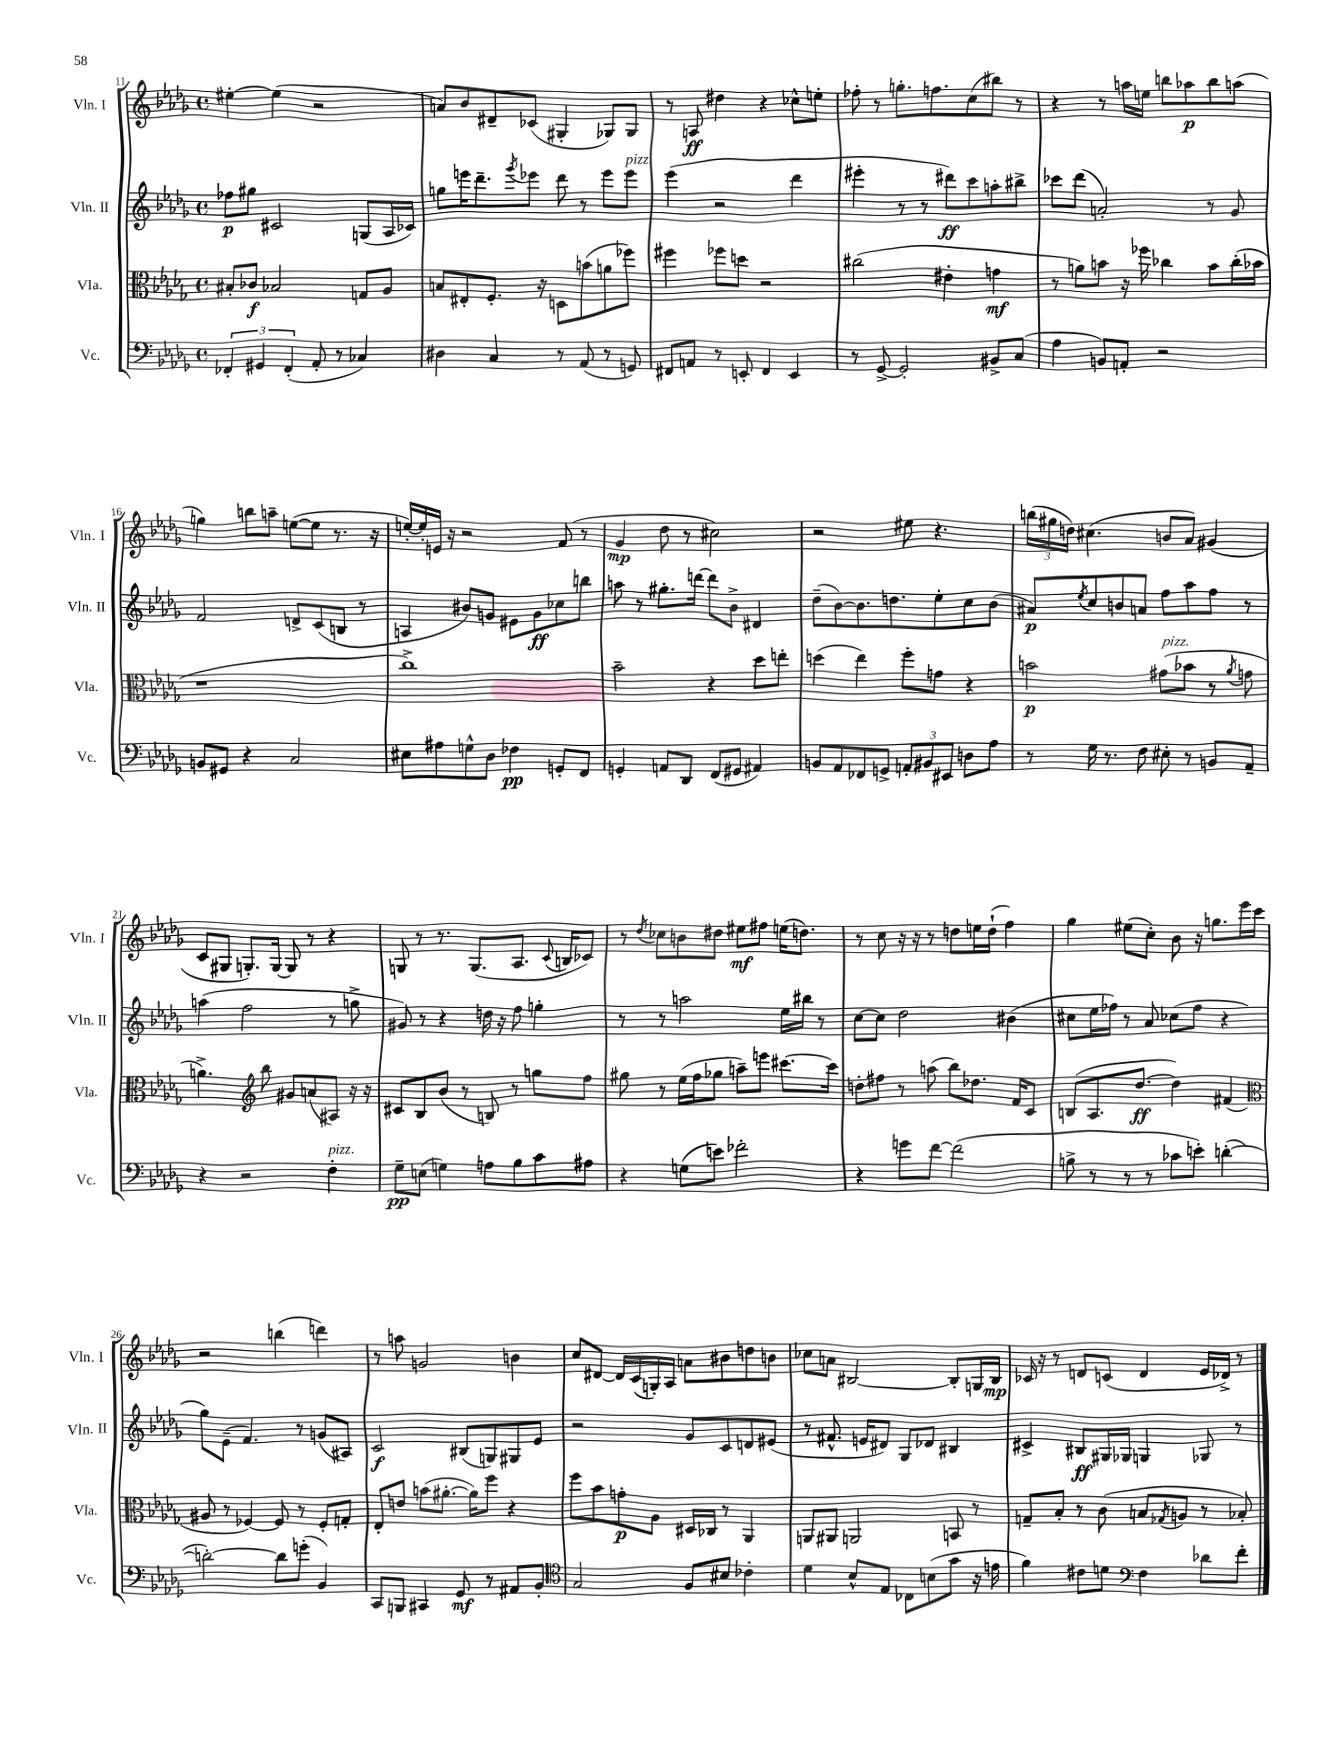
<<
\new StaffGroup <<
\new Staff = "s0" \with { instrumentName = "Vln. I" shortInstrumentName = "Vln. I" } {
    \clef treble \key des \major \defaultTimeSignature \time 4/4
    eis''4~-. eis''4( r2 |
    a'8) bes'8 dis'8-- ces'8( gis4-. ges8) ges8 |
    r8 a8\ff dis''4 r4 ces''8-^ e''8-. |
    fes''8-. r8 g''8.-. f''8. c''8( bis''8) r8 |
    r4 r8 a''16 e''16 b''8 aes''8\p b''8 a''8( |
    g''4) b''8 a''8-- e''8~( e''8 r8. r16 |
    e''16~-.) e''16-. e'16 r16 r2 f'8( r8 |
    ges'4\mp des''8 r8 cis''2) |
    r2 eis''8 r4. |
    \tuplet 3/2 { b''16( gis''16 d''16) } cis''4.( b'8 aes'8) gis'4( |
    c'8 gis8 g8.-.) g16~ g8 r8 r4 |
    g8 r8 r8. g8.( aes8. \appoggiatura { c'8 } b16 ces'8) |
    r8 \acciaccatura { des''8 } ces''8 b'8 dis''8 eis''8\mf fis''8 e''16( d''8.) |
    r8 c''8 r16 r16 r8 d''8 e''16 d''16-!( f''4) |
    ges''4 eis''8( c''8-.) bes'8 r16 g''8. ees'''16 c'''16 |
    r2 b''4( d'''4) |
    r8 a''8 g'2 b'4 |
    c''8 dis'8~ dis'16 c'16( g16-.) aes16 a'8 bis'8 d''8 b'8 |
    ces''8 a'8 bis2~ bis8-. g16 bis16\mp |
    ces'16 r16 r8 d'8 c'8( d'4 ees'16 des'16->) r8 \bar "|." |
}
\new Staff = "s1" \with { instrumentName = "Vln. II" shortInstrumentName = "Vln. II" } {
    \clef treble \key des \major \defaultTimeSignature \time 4/4
    fes''8\p gis''8 cis'2 g8( aes16 ces'16) |
    g''8 e'''16 des'''8.-- \acciaccatura { ges'''8 } ees'''8 des'''8 r8 ees'''8 ees'''8^\markup { \italic "pizz." } |
    ees'''4( r2 des'''4 |
    eis'''4-. r8 r8 dis'''8\ff) c'''8 a''8-. bis''8-> |
    ces'''8 des'''8( a'2-.) r8 ges'8 |
    f'2 d'8-> c'8( b8 r8 |
    a4 bis'8) g'8 eis'8 g'8\ff ces''8 b''8 |
    a''8 r8 gis''8.-. d'''16~ d'''8 bes'8-> dis'4 |
    des''8--( bes'8~) bes'8. d''8. ees''8-. c''8 bes'8( |
    ais'8\p) \acciaccatura { ees''8 } c''8 b'8 a'8 f''8 aes''8 f''8 r8 |
    a''4( f''2 r8 g''8-> |
    gis'8) r8 r4 d''16 r16 f''8 g''4-. |
    r8 r8 a''2 ees''16 bis''16 r8 |
    c''8~ c''8 des''2 bis'4( |
    cis''8 ees''16 fes''16) r8 aes'8 ces''8( fes''8 r4 |
    ges''8) ees'8--( f'4.) r8 g'8( ais8) |
    c'2\f bis8( g8) gis8 ees'8 |
    r2 ges'8 c'8 d'8 eis'8( |
    r8 fis'8.-^ e'16 dis'8) ges8 des'8 bis4 |
    cis'4-> bis8\ff gis16 ges16 g4 ges8 r8 \bar "|." |
}
\new Staff = "s2" \with { instrumentName = "Vla." shortInstrumentName = "Vla." } {
    \clef alto \key des \major \defaultTimeSignature \time 4/4
    bis8-. ces'8\f bes2 g8 aes8 |
    b8 eis8-. f8.-. r16 d8 b'8( a'8 fes''8) |
    fis''4 fes''8 d''8 r2 |
    cis''2( eis'4-. g'4\mf |
    r8 a'8) b'8 r16 fes''16 ces''4 b'8 ces''16-.( bes'16 |
    r1 |
    c''1->) |
    bes'2-- r4 des''8 e''8-. |
    d''4( ees''4) f''8-. g'8 r4 |
    b'2\p gis'8^\markup { \italic "pizz." }( bes'8 r8 \acciaccatura { aes'8 } g'8 |
    a'4.->) \clef treble bes''8 gis'8 a'8( ais8) r16 r16 |
    cis'8 bes8 bes'8( r8 b8) r8 g''8 f''8 |
    gis''8 r8 ees''16( f''16 ges''8 a''8--) e'''8 cis'''8.~ cis'''16 |
    d''8-. fis''8 r8 a''8( bes''8) des''8. f'16 c'8 |
    b8( aes8. des''8.~\ff des''4) fis'4( |
    \clef alto ais8 r8 fes4~) fes8 r8 fes8-. g8-. |
    ees8-. e'8 b'8( ais'8.~-. ais'16) f''8 r4 |
    f''8 bes'8 g'8-.\p aes8 dis16 ces16 r8 aes,4 |
    a,8 ais,8 a,2 b,8 r8 |
    g8-- bes8-. r8 c'8( b8 \acciaccatura { ges8 } a8 r8 bes8-.) \bar "|." |
}
\new Staff = "s3" \with { instrumentName = "Vc." shortInstrumentName = "Vc." } {
    \clef bass \key des \major \defaultTimeSignature \time 4/4
    \tuplet 3/2 { fes,4-. gis,4 fes,4-.( } aes,8-. r8 ces4) |
    dis4 c4 r8 aes,8( r8 g,8) |
    fis,8 a,8 r8 e,8-. fis,4 e,4 |
    r8 ges,8~-> ges,2-. bis,8-> c8( |
    aes4 b,8) a,8-. r2 |
    b,8 gis,8 r4 c2 |
    eis8 ais8 g8-^ des8 fes4\pp g,8-. f,8 |
    g,4-. a,8 des,8 f,8( gis,8 ais,4) |
    b,8 aes,8 fes,8 g,8-> \tuplet 3/2 { a,8-. bis,8 eis,8 } d8 aes8 |
    r8 ges16 r8. f8 eis8-. r8 b,8 aes,8-- |
    r4 r2 f4-.^\markup { \italic "pizz." } |
    ges8--\pp e8( g4) a8 bes8 c'8 ais8 |
    r4 g8( e'8) fes'2-. |
    r4 g'8 f'8~ f'2( |
    b8-> r8 r8 r8 ces'8 e'8-.) d'4~-.( |
    d'2~-.) d'8 g'8-.( bes,4) |
    c,8 b,,8 cis,4 ges,8\mf r8 ais,8 bes,8-. |
    \clef tenor ges2 f8 bis8 ces'4-. |
    des'4 bes8-^ ees8 ces8 b8( ges'8 r16 e'16 |
    f'4) cis'8 d'8 \clef bass f4 des'8 f'8-. \bar "|." |
}
>>
>>
\layout { \context { \Score currentBarNumber = #11 } }
